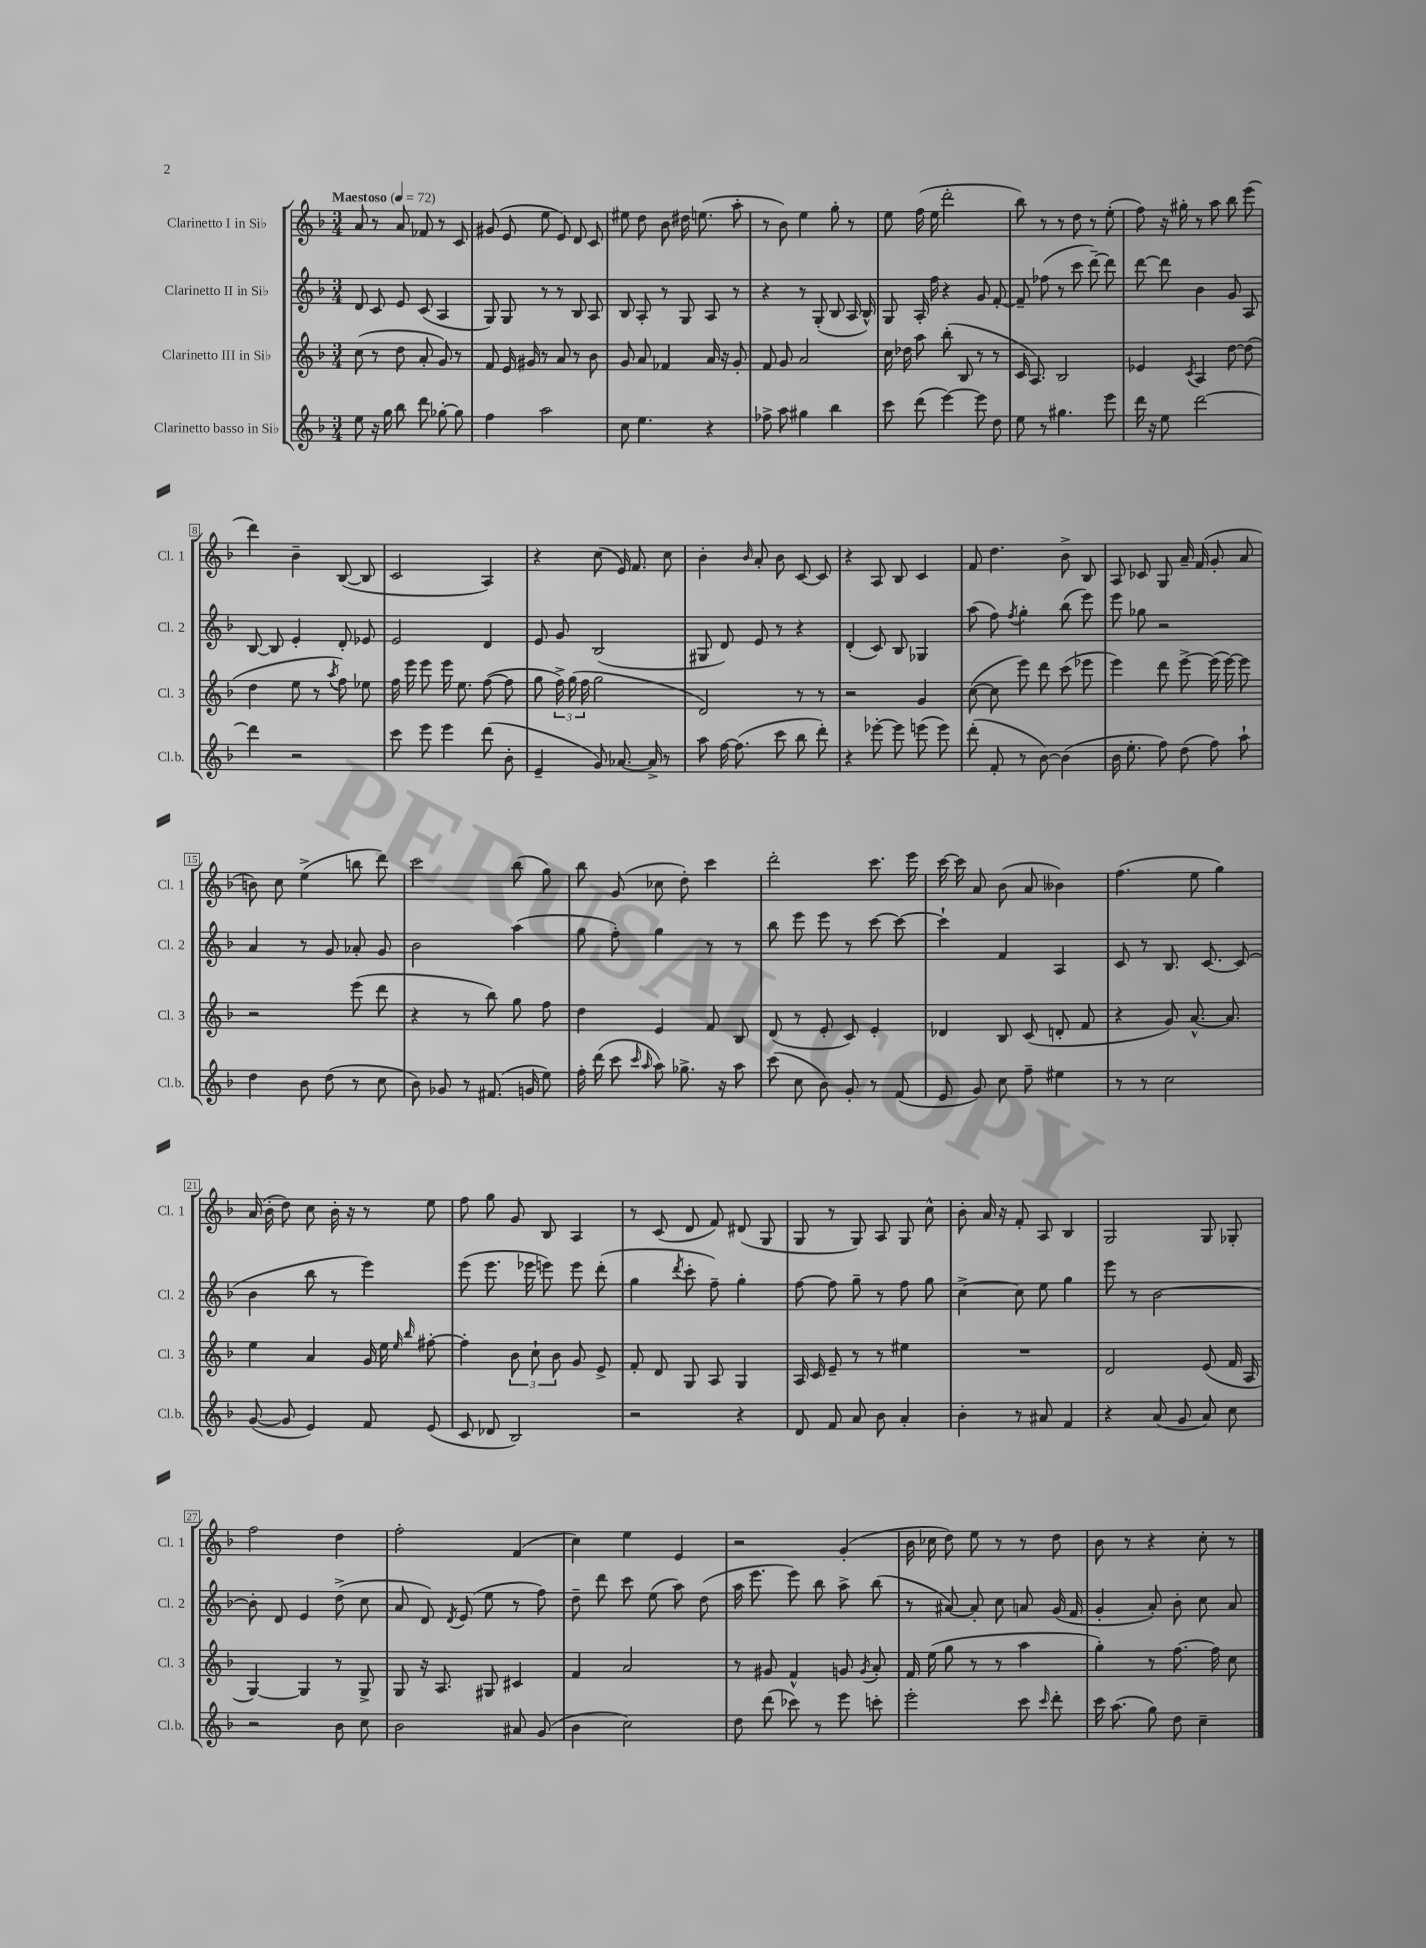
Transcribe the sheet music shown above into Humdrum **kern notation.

**kern	**kern	**kern	**kern
*part4	*part3	*part2	*part1
*staff4	*staff3	*staff2	*staff1
*I"Clarinetto basso in Si♭	*I"Clarinetto III in Si♭	*I"Clarinetto II in Si♭	*I"Clarinetto I in Si♭
*I'Cl.b.	*I'Cl. 3	*I'Cl. 2	*I'Cl. 1
*clefG2	*clefG2	*clefG2	*clefG2
*k[b-]	*k[b-]	*k[b-]	*k[b-]
*M3/4	*M3/4	*M3/4	*M3/4
*MM72	*MM72	*MM72	*MM72
=1	=1	=1	=1
!	!	!	!LO:TX:a:B:t=Maestoso
8ee\	(8cc\	8d/	8a/
16r	8r	8c/	8r
16gg\	.	.	.
8bb-\	8dd\	8e/	8a/
8ddd\	8a'/	(8c/	8f-X/
[8gg-X'\	8g/)	4A/	8r
8gg-\]	8r	.	8c/
=2	=2	=2	=2
4ff\	8f/	8G/)	(8g#X/
.	16e/	8G/	8e/
.	16g#X/	.	.
2aa\	8r	8r	8ee\
.	8a/	8r	8e/)
.	8r	8B-/	8d/
.	8b-\	8A/	8c/
=3	=3	=3	=3
8cc\	8g/	8B-/	8ee#X\
4.ee\	8a/	8A'/	8dd\
.	4f-X/	8r	8b-\
.	.	8G/	16dd#X\
.	.	.	(8.een\
4r	16a/	8A/	.
.	16r	.	.
.	8g'/	8r	8aa'\
=4	=4	=4	=4
8ff-X^\	8f/	4r	8r
8aa\	8g/	.	8b-\)
4gg#X\	2a/	8r	4ee\
.	.	(8G'/	.
4bb-\	.	8B-/	8gg'\
.	.	16A/	8r
.	.	16B-^^/)	.
=5	=5	=5	=5
8ccc\	16cc\	8G/	8ee\
.	16dd-X\	.	.
(8ddd\	8aa\	16A'/	(16ff\
.	.	16ff\	16ee\
[4eee\)	(8bb-'\	4r	2ddd'\
.	8B-/	.	.
8eee\]	8r	8g/	.
8dd\	8r	[8f'/	.
=6	=6	=6	=6
8ee\	16c/	8f~/]	8bb-\)
.	8.A/)	.	.
8r	.	(8ff-X\	8r
4.gg#X\	2B-/	8r	8r
.	.	8ccc\	8dd\
.	.	[8ddd~\)	8r
8eee\	.	8ddd\]	(8ee'\
=7	=7	=7	=7
16ddd\	4e-X/	[8ddd\	8ff\)
16r	.	.	.
8ee\	.	8ddd\]	16r
.	.	.	16gg#X'\
.	8qc/	.	.
[2ddd\	4A/	4b-\	8r
.	.	.	8aa\
.	[8dd\	8g/	8bb-\
.	(8dd\]	8A/	(8eee\
!!LO:LB:g=z
=8	=8	=8	=8
4ddd\]	4dd\	[8B-/	4ddd\)
.	.	8B-/]	.
2r	8ee\	4e'/	4b-~\
.	8r	.	.
.	8qaa/	.	.
.	8ff\)	8d'/	([8B-/
.	8ee-X\	8e-X/	8B-/]
=9	=9	=9	=9
8ccc\	16ff\	2e/	2c/
.	16eee\	.	.
8eee\	8eee\	.	.
4eee\	16eee\	.	.
.	8.ee\	.	.
(8ddd\	([8ff\	4d/	4A/)
8b-'\	8ff\]	.	.
=10	=10	=10	=10
4e~/	8gg\	8e/	4r
.	24ff^\)	8g/	.
.	(24gg\	.	.
.	24ff\	.	.
8g/)	2gg\	(2B-/	(8cc\
[8.a-X/	.	.	16e/)
.	.	.	8.f/
16a-^/]	.	.	.
8r	.	.	8cc\
=11	=11	=11	=11
8aa\	2d/)	8G#X/	4b-'\
[16ff\	.	8d/)	.
(8.ff\]	.	.	.
.	.	.	16qqb-/
.	.	8e/	8a'/
8ccc\	.	8r	8b-\
8bb-\	8r	4r	[8c/
8ddd'\)	8r	.	8c/]
=12	=12	=12	=12
4r	2r	(4d'/	4r
[8eee-X'\	.	8c/)	8A/
8eee-\]	.	8B-/	8B-/
(8eeen\	4g/	4G-X/	4c/
8eee\)	.	.	.
=13	=13	=13	=13
(8ddd'\	([8cc\	(8aa\	8f/
8f'/	8cc\]	8ff\)	4.dd\
.	.	8qff/	.
8r	8eee\)	4gg'\	.
[8b-\)	8ddd\	.	.
(4b-\]	(8ccc\	(8bb-\	8b-^\
.	8eee-X\	8eee\)	8B-/
=14	=14	=14	=14
16b-\	4eee\)	8eee\	8A/
8.ee'\	.	.	.
.	.	8gg-X\	8c-X/
8ff\)	8ddd\	2r	8G/
(8dd\	[8eee^\	.	16a~/
.	.	.	(16f/
8ff\)	(16eee\]	.	8g'/
.	[16eee\)	.	.
8aa`\	8eee\]	.	8a/
!!LO:LB:g=z
=15	=15	=15	=15
4dd\	2r	4a/	8bn\)
.	.	.	8cc\
8b-\	.	8r	(4ee^\
(8dd\	.	8g/	.
8r	(8eee\	8a-X'/	8bbn\
8cc\	8ddd\	8g/	8ddd\)
=16	=16	=16	=16
8b-\)	4r	2b-\	2ccc\
8g-X/	.	.	.
8r	8r	.	.
(8.f#X/	8bb-\)	.	.
.	8gg\	(4aa\	(8bb-\
16gn/	.	.	.
8ee\)	8ff\	.	8gg\)
=17	=17	=17	=17
16ff'\	4dd\	8gg\	8bb-\
(16ddd\	.	.	.
8ccc\	.	8ff'\)	(8g/
16qqccc/	.	.	.
16qqaa/	.	.	.
8aa\)	4e/	4gg\	8cc-X\
8.gg-X^\	.	.	8dd'\)
.	8f/	8r	4ccc\
16r	.	.	.
8aa\	8B-/	8r	.
=18	=18	=18	=18
(8ccc\	(8d/	8bb-\	2ddd'\
8cc\	8r	8eee\	.
8b-\)	8e'/	8eee\	.
8g'/	8c/)	8r	.
8r	4e'/	[8ccc\	8.ccc\
(8f/	.	8ccc\_	.
.	.	.	16eee\
=19	=19	=19	=19
8e/	4d-X/	4ccc`\]	[16ccc\
.	.	.	16ccc\]
8g/)	.	.	8a/
8cc\	8B-/	4f/	(8b-\
8ff~\	(8c/	.	8a/
4ee#X\	8dn'/	4A/	4b--X\)
.	8f/	.	.
=20	=20	=20	=20
8r	4r	8c/	(4.ff\
8r	.	8r	.
2cc\	8g/)	8.B-/	.
.	[8.a^^/	.	8ee\
.	.	[8.c/	.
.	.	.	4gg\)
.	8.a/]	.	.
.	.	(8c/]	.
!!LO:LB:g=z
=21	=21	=21	=21
([8g/	4ee\	4b-\	(16a/
.	.	.	16b-'\
8g/]	.	.	8dd\)
4e/)	4a/	8bb-\	8cc\
.	.	8r	16b-'\
.	.	.	16r
8f/	16g/	4eee\)	8r
.	16ee\	.	.
.	16qqee/	.	.
.	16qqbb-/	.	.
(8e/	[8ff#X'\	.	8ee\
=22	=22	=22	=22
8c/	4ff#'\]	(8eee\	8ff\
8d-X/	.	8.eee\	8gg\
2B-/)	12b-\	.	8g/
.	.	16eee-X\	.
.	12cc`\	.	.
.	.	8eeen\)	8B-/
.	12b-\	.	.
.	8g/	8eee\	4A/
.	8e^/	(8ddd'\	.
=23	=23	=23	=23
2r	8f'/	4gg\	8r
.	8d/	.	(8c/
.	.	8qddd/	.
.	8G/	8ccc'\	8d/
.	8A/	8ff~\)	8f/)
4r	4G/	4gg'\	(8d#X/
.	.	.	8G/
=24	=24	=24	=24
8d/	16A/	[8ff\	8G/
.	16c/	.	.
8f/	8e~/	8ff\]	8r
8a/	8r	8gg~\	8G/)
8b-\	8r	8r	8A/
4a'/	4ee#X\	8ff\	8G/
.	.	8gg\	8cc^^\
=25	=25	=25	=25
4b-'\	2.r	[4cc^\	8b-'\
.	.	.	16a/
.	.	.	16r
8r	.	8cc\]	8f'/
8a#X/	.	8ee\	8A/
4f/	.	4gg\	4B-/
=26	=26	=26	=26
4r	2d/	8eee\	2G/
.	.	8r	.
(8a/	.	[2b-\	.
8g/	.	.	.
8a/)	(8e/	.	8G/
8cc\	16f/	.	8G-X'/
.	16A/	.	.
!!LO:LB:g=z
=27	=27	=27	=27
2r	[4G/)	8b-'\]	2ff\
.	.	8d/	.
.	4G/]	4e/	.
8b-\	8r	(8dd^\	4dd\
8cc\	8G^/	8cc\	.
=28	=28	=28	=28
2b-\	8G/	8a/	2ff'\
.	16r	8d/)	.
.	8.A/	.	.
.	.	8qd/	.
.	.	(8e/	.
.	8G#X/	8ee\	.
8a#X/	4c#X/	8r	(4f/
(8g/	.	8ff\)	.
=29	=29	=29	=29
4b-\	4f/	8dd~\	4cc\)
.	.	8ddd\	.
2cc\)	2a/	8ccc\	4ee\
.	.	(8ee\	.
.	.	8aa\)	4e/
.	.	(8dd\	.
=30	=30	=30	=30
8dd\	8r	16aa\	2r
.	.	8.eee\	.
(8ddd\	8g#X/	.	.
8ccc-X\)	4f^^/	8eee\)	.
8r	.	8bb-\	.
8eee\	8gn/	8aa^\	(4g'/
.	8qg/	.	.
8cccn'\	8a'/	(8bb-\	.
=31	=31	=31	=31
2eee'\	16f/	8r	16b-\
.	(16ee\	.	16cc-X\
.	8gg\	[8a#X/)	8dd\)
.	8r	8a#'/]	8ee\
.	8r	8cc\	8r
8ccc\	4aa\	8an/	8r
16qqccc/	.	.	.
8ddd'\	.	(16g/	8dd\
.	.	16f/	.
=32	=32	=32	=32
16ccc\	4gg'\)	4g'/	8b-\
(8.aa\	.	.	.
.	.	.	8r
8gg\)	8r	8a'/)	4r
8dd\	[8.ff\	8b-'\	.
4cc~\	.	8cc\	8cc'\
.	16ff\]	.	.
.	8cc\	8a/	8r
==	==	==	==
*-	*-	*-	*-
